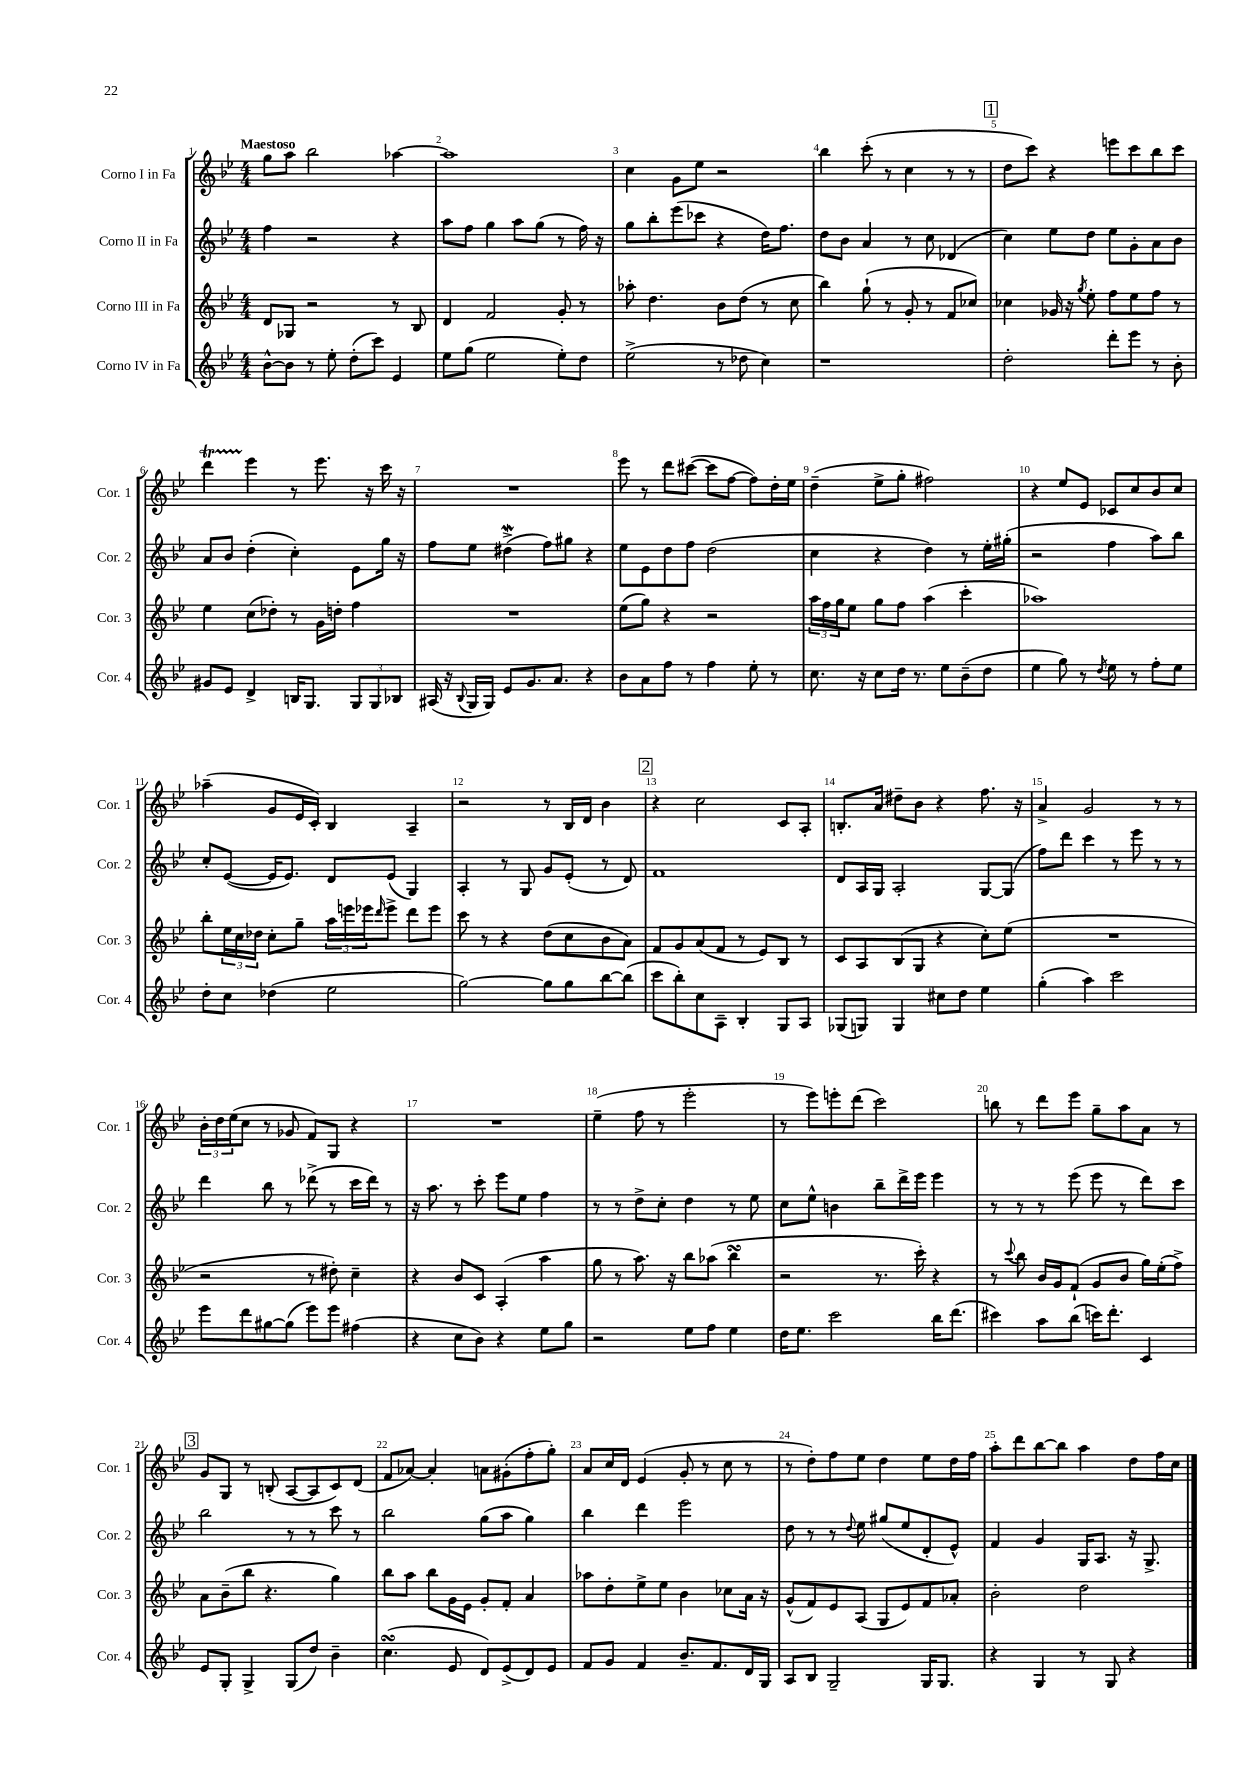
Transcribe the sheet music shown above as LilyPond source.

<<
\new StaffGroup <<
\new Staff = "s0" \with { instrumentName = "Corno I in Fa" shortInstrumentName = "Cor. 1" } {
    \clef treble \key bes \major \numericTimeSignature \time 4/4 \tempo "Maestoso"
    g''8 a''8 bes''2 aes''4~ |
    aes''1 |
    c''4 g'8 ees''8 r2 |
    bes''4 c'''8-.( r8 c''4 r8 r8 |
    \mark \markup { \box "1" } d''8 c'''8) r4 e'''8 c'''8 bes''8 c'''8 |
    d'''4\startTrillSpan ees'''4\stopTrillSpan r8 ees'''8. r16 c'''16 r16 |
    R1 |
    ees'''8 r8 d'''8 cis'''8~( cis'''8 f''8~ f''8) d''16-. ees''16 |
    d''4--( ees''8-> g''8-. fis''2) |
    r4 ees''8 ees'8 ces'8 c''8 bes'8 c''8 |
    aes''4--( g'8 ees'16 c'16-.) bes4 a4-- |
    r2 r8 bes16 d'16 bes'4 |
    \mark \markup { \box "2" } r4 c''2 c'8 a8-. |
    b8.-. a'16 dis''8-- bes'8 r4 f''8. r16 |
    a'4-> g'2 r8 r8 |
    \tuplet 3/2 { bes'16-. d''16 ees''16( } c''8 r8 ges'8 f'8) g8 r4 |
    R1 |
    ees''4--( f''8 r8 ees'''2-. |
    r8 ees'''8) e'''8-. d'''8( c'''2) |
    b''8 r8 d'''8 ees'''8 g''8-- a''8 a'8 r8 |
    \mark \markup { \box "3" } g'8 g8 r8 b8-.( a8~ a8 c'8) d'8( |
    f'8 aes'8~) aes'4-. a'8 gis'8-.( f''8-. g''8-.) |
    a'8 c''16 d'16 ees'4( g'8-. r8 c''8 r8 |
    r8 d''8-.) f''8 ees''8 d''4 ees''8 d''16 f''16 |
    a''8-. d'''8 bes''8~ bes''8 a''4 d''8 f''16 c''16 \bar "|." |
}
\new Staff = "s1" \with { instrumentName = "Corno II in Fa" shortInstrumentName = "Cor. 2" } {
    \clef treble \key bes \major \numericTimeSignature \time 4/4
    f''4 r2 r4 |
    a''8 f''8 g''4 a''8 g''8( r8 f''16) r16 |
    g''8 bes''8-. ees'''8( ces'''8 r4 d''16) f''8. |
    d''8 bes'8 a'4 r8 c''8 des'4( |
    \mark \markup { \box "1" } c''4) ees''8 d''8 ees''8 g'8-. a'8 bes'8 |
    a'8 bes'8 d''4-.( c''4-.) ees'8 g''16 r16 |
    f''8 ees''8 dis''4->\mordent( f''8) gis''8 r4 |
    ees''8 ees'8 d''8 f''8 d''2( |
    c''4 r4 d''4) r8 ees''16-. gis''16-.( |
    r2 f''4 a''8) bes''8 |
    c''8-. ees'8~( ees'16 ees'8.) d'8 ees'8( g4) |
    a4-. r8 g8 g'8 ees'8-.( r8 d'8) |
    \mark \markup { \box "2" } f'1 |
    d'8 a16 g16 a2-. g8~ g8( |
    f''8) d'''8 c'''4 r8 ees'''8 r8 r8 |
    d'''4 bes''8 r8 des'''8->( r8 c'''16 des'''16) r8 |
    r16 a''8. r8 c'''8-. ees'''8 ees''8 f''4 |
    r8 r8 d''8-> c''8-. d''4 r8 ees''8 |
    c''8 ees''8-^ b'4 bes''8-- d'''16-> ees'''16 ees'''4 |
    r8 r8 r8 ees'''8( ees'''8 r8 d'''8) c'''8 |
    \mark \markup { \box "3" } bes''2 r8 r8 c'''8 r8 |
    bes''2 g''8( a''8 g''4) |
    bes''4 d'''4 ees'''2 |
    d''8 r8 r8 \appoggiatura { d''8 } ees''8 gis''8( ees''8 d'8-. ees'8-^) |
    f'4 g'4 g16 a8. r16 g8.-> \bar "|." |
}
\new Staff = "s2" \with { instrumentName = "Corno III in Fa" shortInstrumentName = "Cor. 3" } {
    \clef treble \key bes \major \numericTimeSignature \time 4/4
    d'8 ges8 r2 r8 bes8 |
    d'4 f'2 g'8-. r8 |
    aes''8-. d''4. bes'8 d''8( r8 c''8 |
    bes''4) g''8-!( r8 g'8-. r8 f'8 ces''8) |
    \mark \markup { \box "1" } ces''4 ges'16 r16 \acciaccatura { g''8 } ees''8-. f''8 ees''8 f''8 r8 |
    ees''4 c''8( des''8-.) r8 g'16 d''16-. f''4 |
    R1 |
    ees''8( g''8) r4 r2 |
    \tuplet 3/2 { a''16 f''16 g''16 } ees''8 g''8 f''8 a''4( c'''4-. |
    aes''1) |
    bes''8-. \tuplet 3/2 { ees''16 c''16 des''16 } c''8-. g''8-- \tuplet 3/2 { a''16 e'''16 ees'''16 } \grace { d'''16 } ees'''8-> d'''8 ees'''8 |
    c'''8 r8 r4 d''8( c''8 bes'8 a'8) |
    \mark \markup { \box "2" } f'8 g'8 a'8( f'8 r8 ees'8) bes8 r8 |
    c'8 a8 bes8( g8 r4 c''8-.) ees''8( |
    R1 |
    r2 r8 dis''8-.) c''4-- |
    r4 bes'8 c'8 a4-.( a''4 |
    g''8 r8 a''8.) r16 bes''8 aes''8( bes''4\turn |
    r2 r8. c'''16-.) r4 |
    r8 \appoggiatura { c'''8 } bes''8 bes'16 g'16 f'8-!( g'8 bes'8 g''16) ees''16-.( f''8->) |
    \mark \markup { \box "3" } a'8 bes'8--( bes''8 r4. g''4) |
    bes''8 a''8 bes''8 g'16 ees'16 g'8-. f'8-. a'4 |
    aes''8 d''8-. ees''8-> ees''8 bes'4 ces''8 a'16 r16 |
    g'8-^( f'8) ees'8 a8( g8 ees'8) f'8 aes'8-. |
    bes'2-. d''2 \bar "|." |
}
\new Staff = "s3" \with { instrumentName = "Corno IV in Fa" shortInstrumentName = "Cor. 4" } {
    \clef treble \key bes \major \numericTimeSignature \time 4/4
    bes'8~-^ bes'8 r8 ees''8-. d''8-.( c'''8) ees'4 |
    ees''8 g''8( ees''2 ees''8-.) d''8 |
    ees''2->( r8 des''8 c''4) |
    r1 |
    \mark \markup { \box "1" } d''2-. d'''8-. ees'''8 r8 bes'8-. |
    gis'8 ees'8 d'4-> b16 g8. \tuplet 3/2 { g8 g8 bes8 } |
    ais16( r16 \appoggiatura { bes8 } g16 g16) ees'8 g'8. a'8. r4 |
    bes'8 a'8 f''8 r8 f''4 ees''8-. r8 |
    c''8. r16 c''8 d''16 r8. ees''8 bes'8--( d''8 |
    ees''4 g''8) r8 \acciaccatura { d''8 } ees''8 r8 f''8-. ees''8 |
    d''8-. c''8 des''4( ees''2 |
    g''2~) g''8 g''8 bes''8~ bes''8( |
    \mark \markup { \box "2" } c'''8 bes''8-.) c''8 a8-- bes4-. g8 a8 |
    ges8( g8) g4 cis''8 d''8 ees''4 |
    g''4-.( a''4) c'''2 |
    ees'''8 d'''8 gis''8~ gis''8( ees'''8) ees'''8 fis''4( |
    r4 c''8 bes'8) r4 ees''8 g''8 |
    r2 ees''8 f''8 ees''4 |
    d''16 ees''8. c'''2 bes''16 d'''8.( |
    cis'''4) a''8 bes''8( c'''16) d'''8.-. c'4 |
    \mark \markup { \box "3" } ees'8 g8-. g4-> g8( d''8) bes'4-- |
    c''4.\turn( ees'8 d'8) ees'8->( d'8) ees'8 |
    f'8 g'8 f'4 bes'8.-- f'8. d'16 g16 |
    a8 bes8 g2-- g16 g8. |
    r4 g4 r8 g8 r4 \bar "|." |
}
>>
>>
\layout { \context { \Score \override BarNumber.break-visibility = ##(#f #t #t) barNumberVisibility = #all-bar-numbers-visible } }
